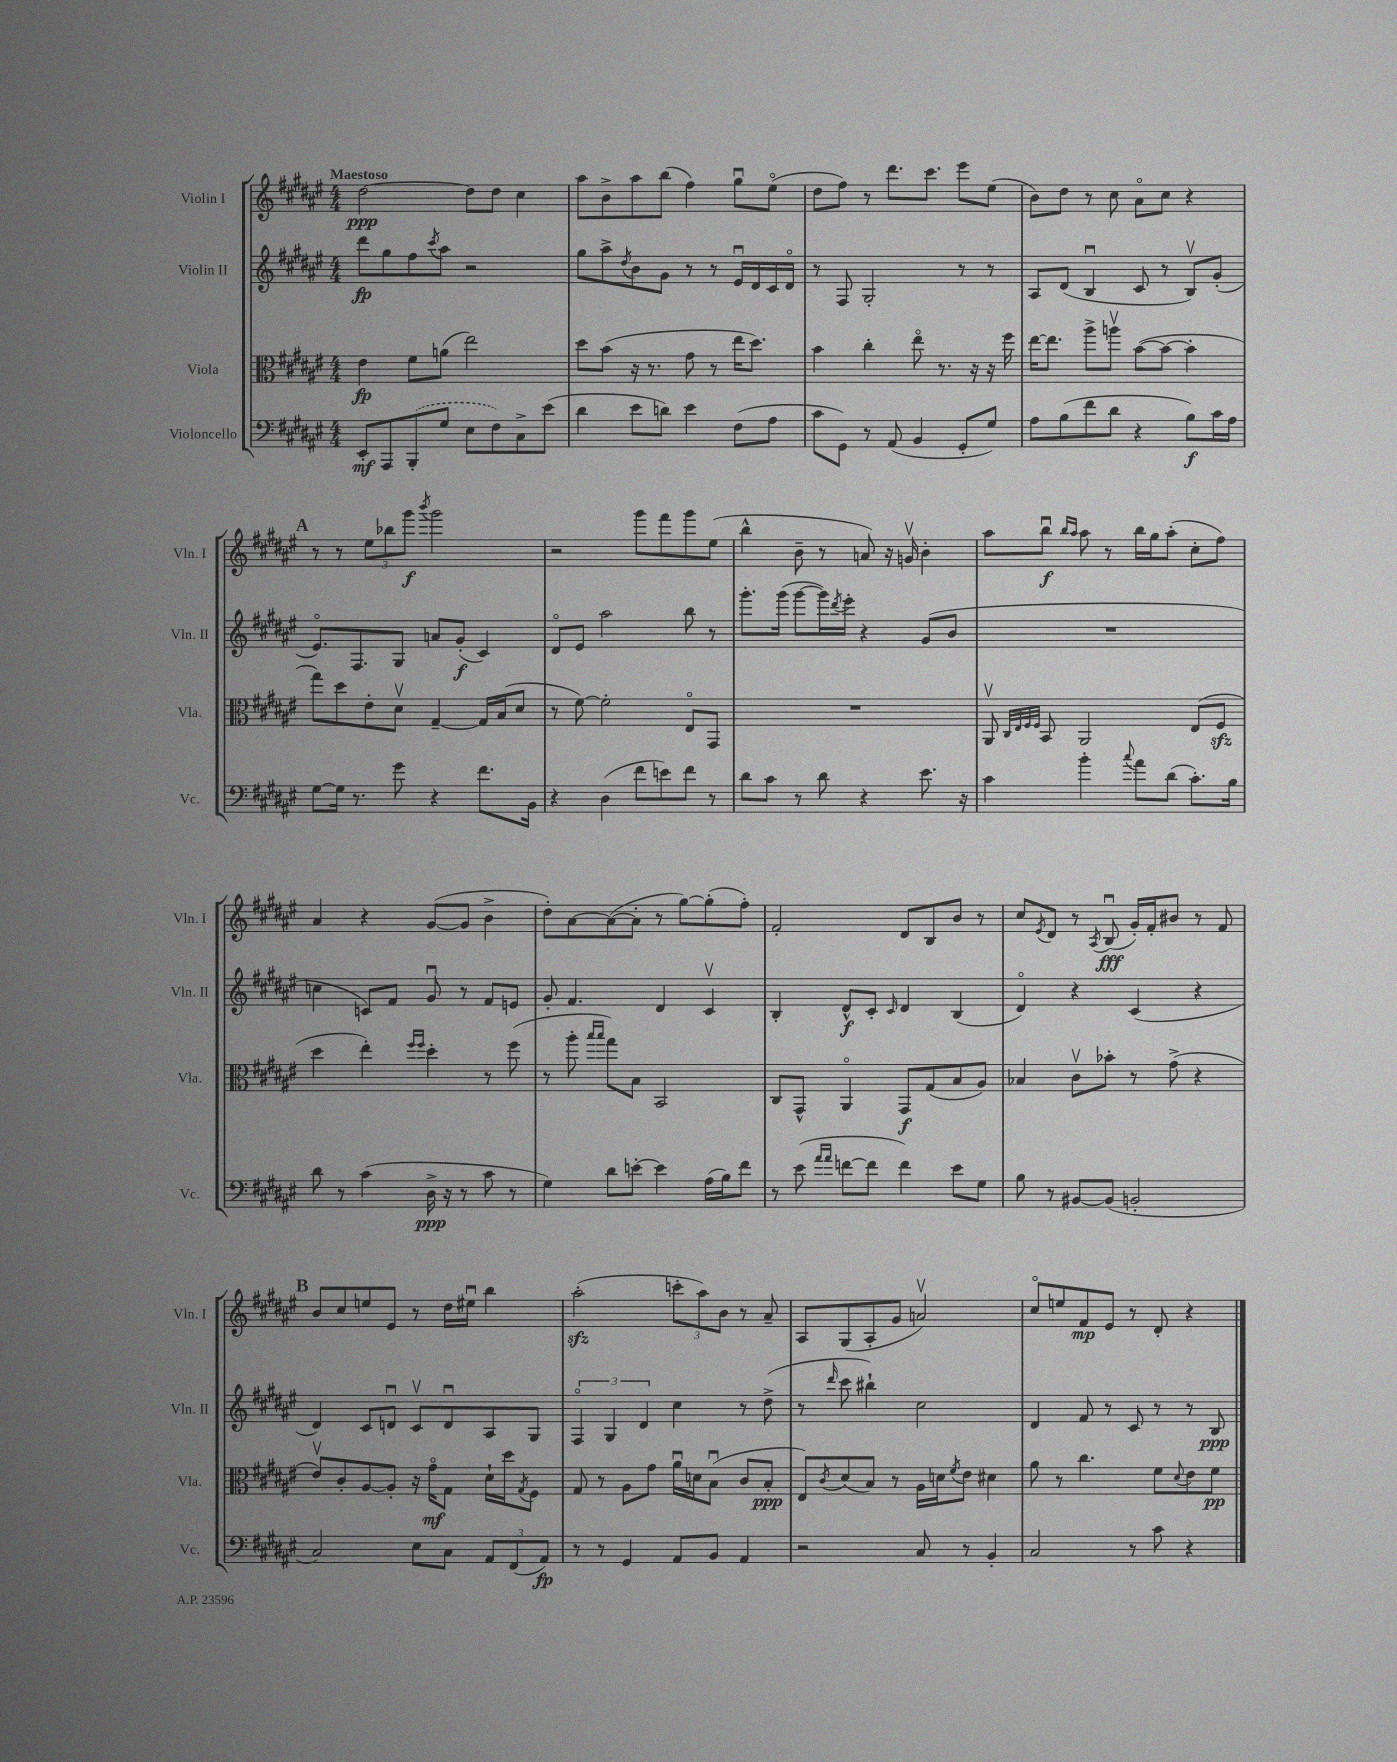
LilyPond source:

<<
\new StaffGroup <<
\new Staff = "s0" \with { instrumentName = "Violin I" shortInstrumentName = "Vln. I" } {
    \clef treble \key fis \major \numericTimeSignature \time 4/4 \tempo "Maestoso"
    dis''2~\ppp dis''8 dis''8 cis''4 |
    ais''8 b'8-> ais''8 b''8( fis''4) gis''8\downbow eis''8\flageolet( |
    dis''8 fis''8) r8 dis'''8. cis'''8. eis'''8 eis''8( |
    b'8) dis''8 r8 cis''8 ais'8\flageolet cis''8 r4 |
    \mark \markup { \bold "A" } r8 r8 \tuplet 3/2 { eis''8 bes''8 gis'''8\f } \acciaccatura { b'''8 } gis'''2 |
    r2 gis'''8 fis'''8 gis'''8 eis''8( |
    b''4-^ b'8-- r8 a'8) r16 g'16\upbow b'4-. |
    ais''8 b''8\downbow\f \grace { b''16 ais''16 } ais''8 r8 b''16 gis''16 ais''8-.( cis''8-. fis''8) |
    ais'4 r4 gis'8~( gis'8 b'4-> |
    dis''8-.) ais'8~ ais'8~( ais'8-. r8 gis''8~) gis''8-.( fis''8-.) |
    fis'2-. dis'8 b8 b'8 r8 |
    cis''8 \acciaccatura { eis'8 } dis'8 r8 \acciaccatura { ais8 } b8\downbow\fff( gis'16-.) fis'16-. bis'8 r8 fis'8 |
    \mark \markup { \bold "B" } b'8 cis''8 e''8 eis'8 r8 dis''16 eis''16\downbow b''4 |
    ais''2-.\sfz( \tuplet 3/2 { c'''8-. ais''8) b'8 } r8 ais'8-- |
    ais8 gis8( ais8-. gis'8 a'2\upbow) |
    cis''8\flageolet e''8 fis'8\mp eis'8 r8 dis'8-. r4 \bar "|." |
}
\new Staff = "s1" \with { instrumentName = "Violin II" shortInstrumentName = "Vln. II" } {
    \clef treble \key fis \major \numericTimeSignature \time 4/4
    dis'''8\fp gis''8 fis''8 \acciaccatura { cis'''8 } ais''8 r2 |
    gis''8 ais''8-> \acciaccatura { dis''8 } b'8 gis'8 r8 r8 eis'16\downbow dis'16 cis'16 dis'16\flageolet |
    r8 fis8 gis2-. r8 r8 |
    ais8 dis'8( b4\downbow cis'8 r8 b8\upbow) gis'8-.( |
    \mark \markup { \bold "A" } eis'8.\flageolet) fis8. gis8 a'8 gis'8-.\f( cis'4) |
    dis'8\flageolet eis'8 ais''2 b''8 r8 |
    gis'''8.-. gis'''16( gis'''8~ gis'''16) \acciaccatura { dis'''8 } eis'''16-. r4 gis'8( b'8 |
    R1 |
    c''4 c'8) fis'8 gis'8\downbow r8 fis'8 e'8 |
    gis'8-. fis'4. dis'4 cis'4\upbow |
    b4-. dis'8-^\f cis'8-. \grace { cis'16 } dis'4 b4( |
    dis'4\flageolet) r4 cis'4( r4 |
    \mark \markup { \bold "B" } dis'4) cis'8 d'8\downbow cis'8\upbow d'8\downbow ais8 gis8 |
    \tuplet 3/2 { fis4\flageolet gis4 dis'4 } cis''4 r8 dis''8->( |
    r8 \grace { dis'''16 } cis'''8 bis''4-!) cis''2 |
    dis'4 fis'8 r8 cis'8 r8 r8 b8\ppp \bar "|." |
}
\new Staff = "s2" \with { instrumentName = "Viola" shortInstrumentName = "Vla." } {
    \clef alto \key fis \major \numericTimeSignature \time 4/4
    eis'4\fp fis'8 a'8( eis''2) |
    dis''8 b'8( r16 r8. gis'8 r8 eis''16 dis''8.) |
    b'4 cis''4-. eis''8\flageolet r8. r16 r16 fis''16 |
    eis''16~ eis''8. ais''8-> a''8\upbow b'8~( b'8~ b'4-. |
    \mark \markup { \bold "A" } gis''8) dis''8 eis'8-. dis'8\upbow gis4~-- gis16 b16( dis'8 |
    r8 fis'8~) fis'2-. eis8\flageolet gis,8 |
    R1 |
    ais,8\upbow \grace { cis32 eis32 fis32 fis32 } b,8 ais,2 eis8( fis8\sfz |
    dis''4 eis''4-.) \grace { fis''16 fis''16 } dis''4-. r8 fis''8( |
    r8 ais''8-. \grace { b''16 b''16 } gis''8) b8 b,2 |
    cis8 gis,8-^ ais,4\flageolet gis,8\f gis8( b8 ais8) |
    bes4 cis'8\upbow bes'8-. r8 gis'8->( r4 |
    \mark \markup { \bold "B" } eis'8\upbow) cis'8-. ais8~ ais8-. r16 gis'16\flageolet\mf gis8 dis'16-! dis''16 \acciaccatura { gis8 } fis8 |
    gis8 r8 ais8 gis'8 ais'16\downbow d'16 b8\downbow( cis'8 b8-.\ppp |
    eis8) \acciaccatura { cis'8 } dis'8( b8) r8 ais16 d'16 \acciaccatura { fis'8 } eis'8 dis'4 |
    ais'8 r8 cis''4. fis'8 \appoggiatura { dis'8 } eis'8 fis'8\pp \bar "|." |
}
\new Staff = "s3" \with { instrumentName = "Violoncello" shortInstrumentName = "Vc." } {
    \clef bass \key fis \major \numericTimeSignature \time 4/4
    eis,8-.\mf ais,,8 \once \slurDashed b,,8-.( gis8 eis8 fis8) cis8-> eis'8( |
    dis'4 eis'8 d'8) eis'4 fis8( ais8 |
    cis'8 gis,8) r8 ais,8( b,4 gis,8-. gis8) |
    ais8 b8( fis'8 dis'8 r4 b8\f) cis'16 ais16 |
    \mark \markup { \bold "A" } gis8~ gis16 r8. gis'8 r4 fis'8. b,16 |
    r4 dis4( fis'8 e'8) fis'8 r8 |
    dis'8 cis'8 r8 dis'8 r4 eis'8. r16 |
    cis'4 b'4-. \appoggiatura { cis''8 } ais'8 dis'8( cis'8.-.) b16 |
    dis'8 r8 cis'4( dis16->\ppp r16 r8 cis'8 r8 |
    gis4) dis'8 e'8~-. e'4 ais16( b16) fis'8 |
    r8 eis'8( \grace { ais'16 ais'16 } f'8~ f'8 f'4) eis'8 gis8 |
    b8 r8 bis,8~ bis,8( b,2-. |
    \mark \markup { \bold "B" } cis2) eis8 cis8 \tuplet 3/2 { ais,8 fis,8( ais,8\fp) } |
    r8 r8 gis,4 ais,8 b,8 ais,4 |
    r2 cis8 r8 b,4-. |
    cis2 r8 cis'8 r4 \bar "|." |
}
>>
>>
\layout { \context { \Score \remove "Bar_number_engraver" } }
